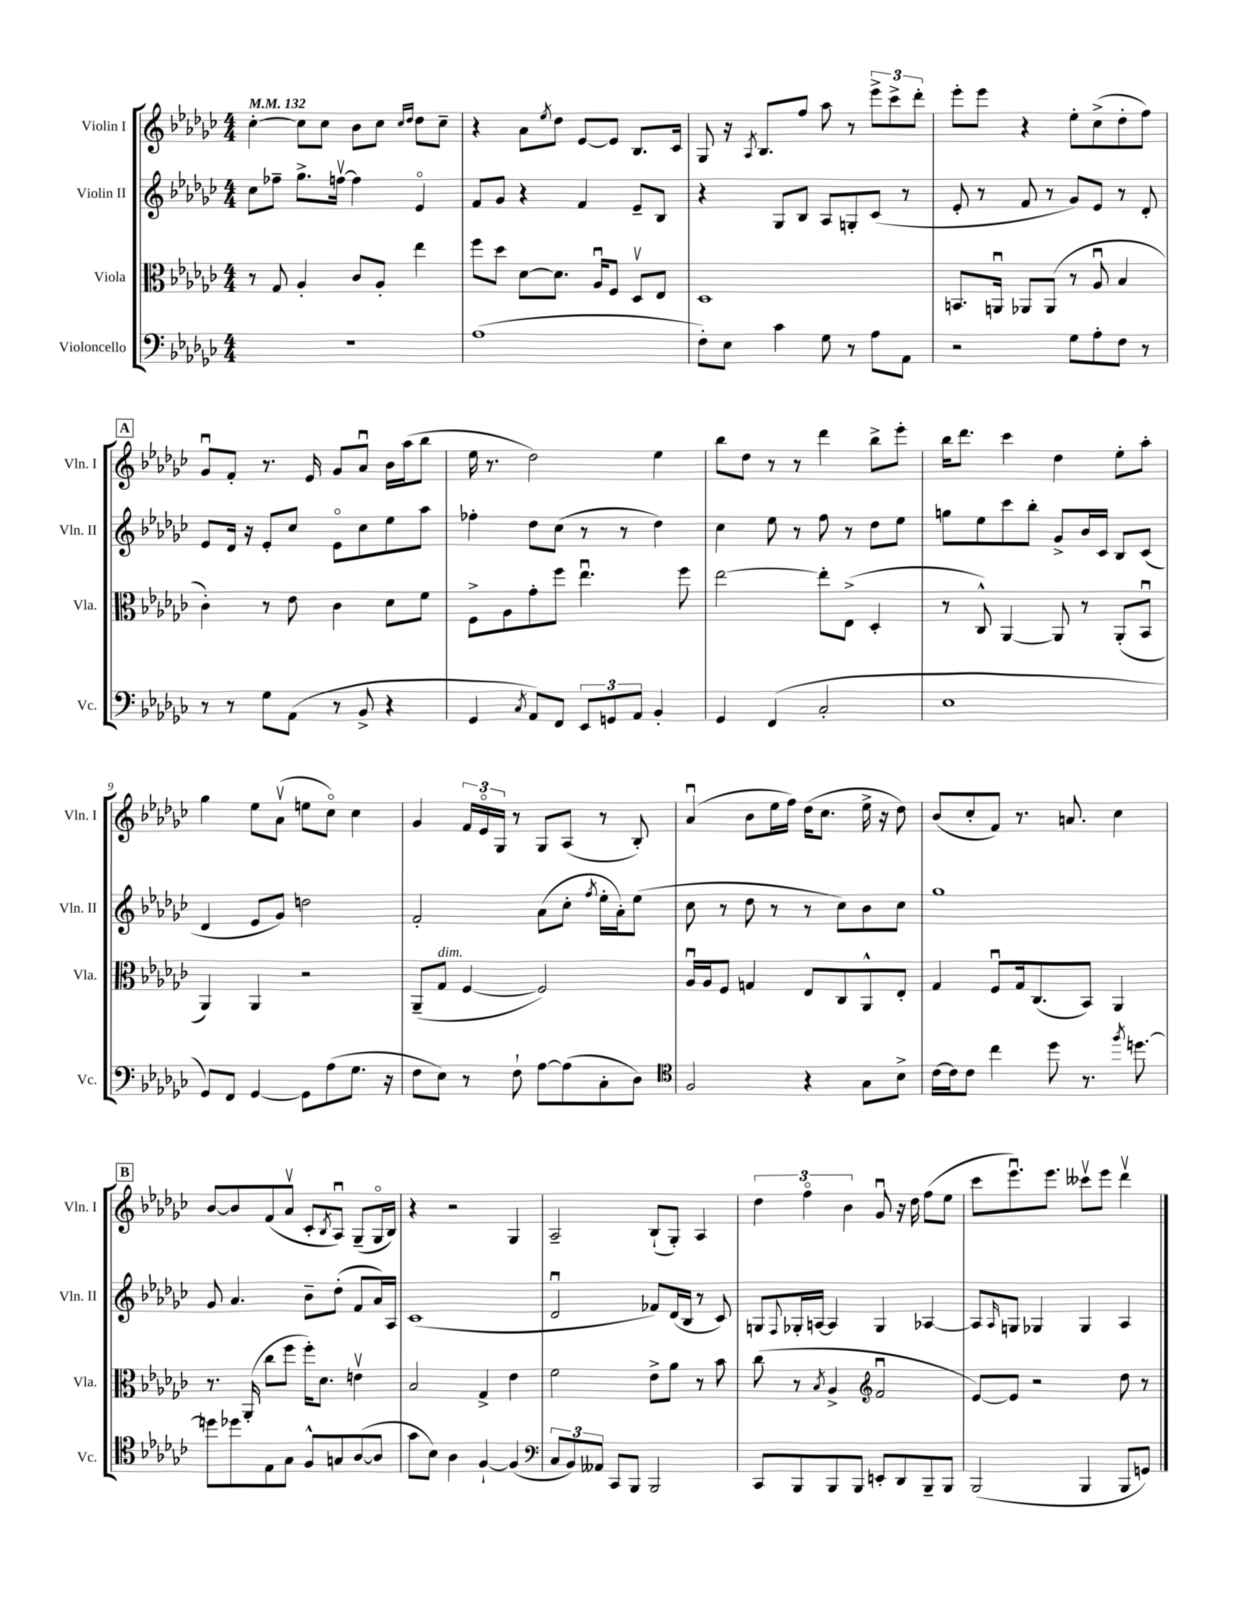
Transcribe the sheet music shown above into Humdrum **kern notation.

**kern	**kern	**kern	**kern
*staff4	*staff3	*staff2	*staff1
*clefF4	*clefC3	*clefG2	*clefG2
*k[b-e-a-d-g-c-]	*k[b-e-a-d-g-c-]	*k[b-e-a-d-g-c-]	*k[b-e-a-d-g-c-]
*M4/4	*M4/4	*M4/4	*M4/4
*MM132	*MM132	*MM132	*MM132
1r	8r	8cc-\L	[4cc-'\
.	8G-/	8ff-~\J	.
.	4A-'/	8.gg-^\L	8cc-\]L
.	.	.	8cc-\J
.	.	[16ffv\Jk	.
.	8c-/L	4ff\]	8b-\L
.	8A-'/J	.	8cc-\J
.	.	.	16qqcc-/LL
.	.	.	16qqdd-/JJ
.	4ee-\	4e-o/	8dd-\L
.	.	.	8cc-~\J
=	=	=	=
(1A-	8ff\L	8f/L	4r
.	8dd-\J	8g-/J	.
.	[8d-\L	4r	8a-\L
.	.	.	8qee-/
.	8.d-\]J	.	8dd-\J
.	.	4f/	[8e-/L
.	16A-u/LK	.	.
.	8F/J	.	8e-/]J
.	8D-v/L	8e-~/L	8.B-/L
.	8E-/J	8B-/J	.
.	.	.	16c-/Jk
=	=	=	=
8F'\L)	1D-	4r	8G-/
8E-\J	.	.	16r
.	.	.	8qA-/
.	.	.	8.B-/L
4c-\	.	8G-/L	.
.	.	8B-/J	8ff/J
8G-\	.	8A-/L	8aa-\
8r	.	8G'/	8r
8A-\L	.	(8c-/J	12eee-^\L
.	.	.	12ccc-^\
8AA-\J	.	8r	.
.	.	.	12ddd-'\J
=	=	=	=
2r	8.BB/L	8e-'/	8eee-'\L
.	.	8r	8eee-\J
.	16AAu/Jk	.	.
.	8AA-/L	8f/	4r
.	(8AA-/J	8r	.
8G-\L	8r	8g-/L)	8ee-'\L
8A-'\	8A-u/	8e-/J	(8cc-^\
8F\J	4B-/	8r	8dd-'\
8r	.	8d-'/	8ff\J)
=	=	=	=
8r	4c-'\)	8e-/L	8g-u/L
8r	.	16d-/Jk	8f'/J
.	.	16r	.
8G-\L	8r	8e-'/L	8.r
(8AA-\J	8e-\	8cc-/J	.
.	.	.	16e-/
8r	4c-\	8e-o\L	8g-/L
8BB-^/	.	8cc-\	8a-u/J
4r	8d-\L	8ee-\	16b-\LL
.	.	.	(16aa-\J
.	8f\J	8aa-\J	8bb-\J
=	=	=	=
4GG-/	8F^\L	4ff-'\	16ee-\
.	.	.	8.r
.	8A-\	.	.
8qC-/	.	.	.
8AA-/L)	8g-'\	8dd-\L	2dd-\)
8FF/J	8ff\J	(8cc-\J	.
12EE-/L	4.ee-u\	8r	.
12GG/	.	.	.
.	.	8r	.
12AA-/J	.	.	.
4BB-'/	.	4dd-\)	4ee-\
.	8ff\	.	.
=	=	=	=
4GG-/	[2ee-\	4cc-\	8bb-\L
.	.	.	8dd-\J
(4FF/	.	8ee-\	8r
.	.	8r	8r
2C-'/	8ee-'\]L	8ff\	4ddd-\
.	(8E-^\J	8r	.
.	4D-'/	8dd-\L	8bb-^\L
.	.	8ee-\J	8eee-'\J
=	=	=	=
1E-	8r	8gg\L	16bb-\LK
.	.	.	8.ddd-\J
.	8C-^^/)	8ee-\	.
.	[4AA-/	8ccc-\	4ccc-\
.	.	8bb-'\J	.
.	8AA-/]	8g-^/L	4dd-\
.	8r	16b-/L	.
.	.	16c-/JJ	.
.	(8AA-'/L	8B-/L	8ee-'\L
.	8BB-u/J	(8c-/J	8aa-'\J
=	=	=	=
8GG-/L)	4AA-/)	4d-/	4gg-\
8FF/J	.	.	.
[4GG-/	4AA-/	8e-/L	8ee-\L
.	.	8g-/J)	(8a-v\J
8GG-\]L	2r	2dd\	8ee\L
(8A-\	.	.	8cc-o\J)
8.G-\J	.	.	4cc-\
16r	.	.	.
=	=	=	=
8F\L	(8AA-~/L	2f'/	4g-/
8E-\J)	8G-/J	.	.
8r	[4F/	.	24f/LL
.	.	.	24e-o/
.	.	.	24G-/JJ
8F`\	.	.	8r
[8A-\L	2F/])	(8a-\L	8G-/L
(8A-\]	.	8cc-'\J	(8A-/J
.	.	8qff/	.
8C-'\	.	16ee-'\LL	8r
.	.	16a-'\J)	.
8D-\J)	.	(8ee-\J	8B-'/)
=	=	=	=
*clefC4	*	*	*
2F/	16A-u/LL	8cc-\	(4a-u/
.	16A-/J	.	.
.	8F/J	8r	.
.	4G/	8dd-\	8b-\L
.	.	8r	16ee-\L
.	.	.	16ff\JJ)
4r	8E-/L	8r	(16dd-\LK
.	.	.	8.cc-\J
.	8C-/	8cc-\L)	.
8G-\L	8AA-^^/	8b-\	16ee-^\
.	.	.	16r
8B-^\J	8E-'/J	8cc-\J	8dd-\)
=	=	=	=
[16c-\LL	4G-/	1gg-	(8b-/L
16c-\]J	.	.	.
8c-\J	.	.	8cc-'/
4cc-\	8Fu/L	.	8f/J)
.	16G-/k	.	8.r
.	(8.C-/	.	.
8dd-\	.	.	.
.	.	.	8.a/
8.r	8BB-/J)	.	.
.	4AA-/	.	4cc-\
8qff/	.	.	.
[8.dd\	.	.	.
=	=	=	=
8dd\]L	8.r	8g-/	[8b-/L
8dd-\	.	4.a-/	8b-/]
.	(16AA-'/	.	.
8E-\	8cc-\L	.	(8f/
8G-\J	8ff\J	.	8a-v/J
8F^^/L	16ff'\LK)	8b-~\L	8c-'/L
.	8.d-\J	.	.
.	.	.	8qB-/
8G/	.	(8dd-'\J	8A-u/J)
([8A-/	4ev\	8f/L	(8G-~/L
8A-/]J	.	16a-/L)	16G-o/L
.	.	16A-/JJ	16B-/JJ)
=	=	=	=
8g-\L	2B-/	(1c-	4r
8B-\J)	.	.	.
4A-\	.	.	2r
[4F`/	4G-^/	.	.
(4F/]	4e-\	.	4G-/
=	=	=	=
*clefF4	*	*	*
12C-/L	2f\	2d-u/	2A-~/
12BB-/)	.	.	.
12AA--/J	.	.	.
8CC-/L	.	.	.
8BBB-/J	.	.	.
2BBB-/	8e-^\L	8f-/L)	(8B-`/L
.	8a-\J	(16d-/L	8G-'/J)
.	.	16B-/JJ	.
.	8r	8r	4A-/
.	8b-\	8c-/)	.
=	=	=	=
8CC-/L	(8cc-\	8G/L	6dd-\
.	.	8qqF/	.
8BBB-/	8r	16G-'/L	.
.	.	.	6ffo\
.	.	[16A/JJ	.
.	8qB-/	.	.
8BBB-/	4A-^/	4A/]	.
.	.	.	6b-\
8BBB-/J	.	.	.
*	*clefG2	*	*
8EE'/L	2fu/	4G-/	8g-u/
8DD-/	.	.	16r
.	.	.	16dd-\
8BBB-~/	.	[4A-/	(8ff\L
8BBB-/J	.	.	8ee-\J
=	=	=	=
(2BBB-/	[8e-/L)	8A-/]L	8ccc-\L
.	.	16qqA-/	.
.	8e-/]J	8G/J	8.eee-u\)
.	2r	4G-/	.
.	.	.	8.eee-\J
4BBB-/	.	4G-/	8ccc--v\L
.	.	.	8eee-\J
8BBB-/L	8dd-\	4A-/	4ddd-v\
8GG/J)	8r	.	.
==	==	==	==
*-	*-	*-	*-
